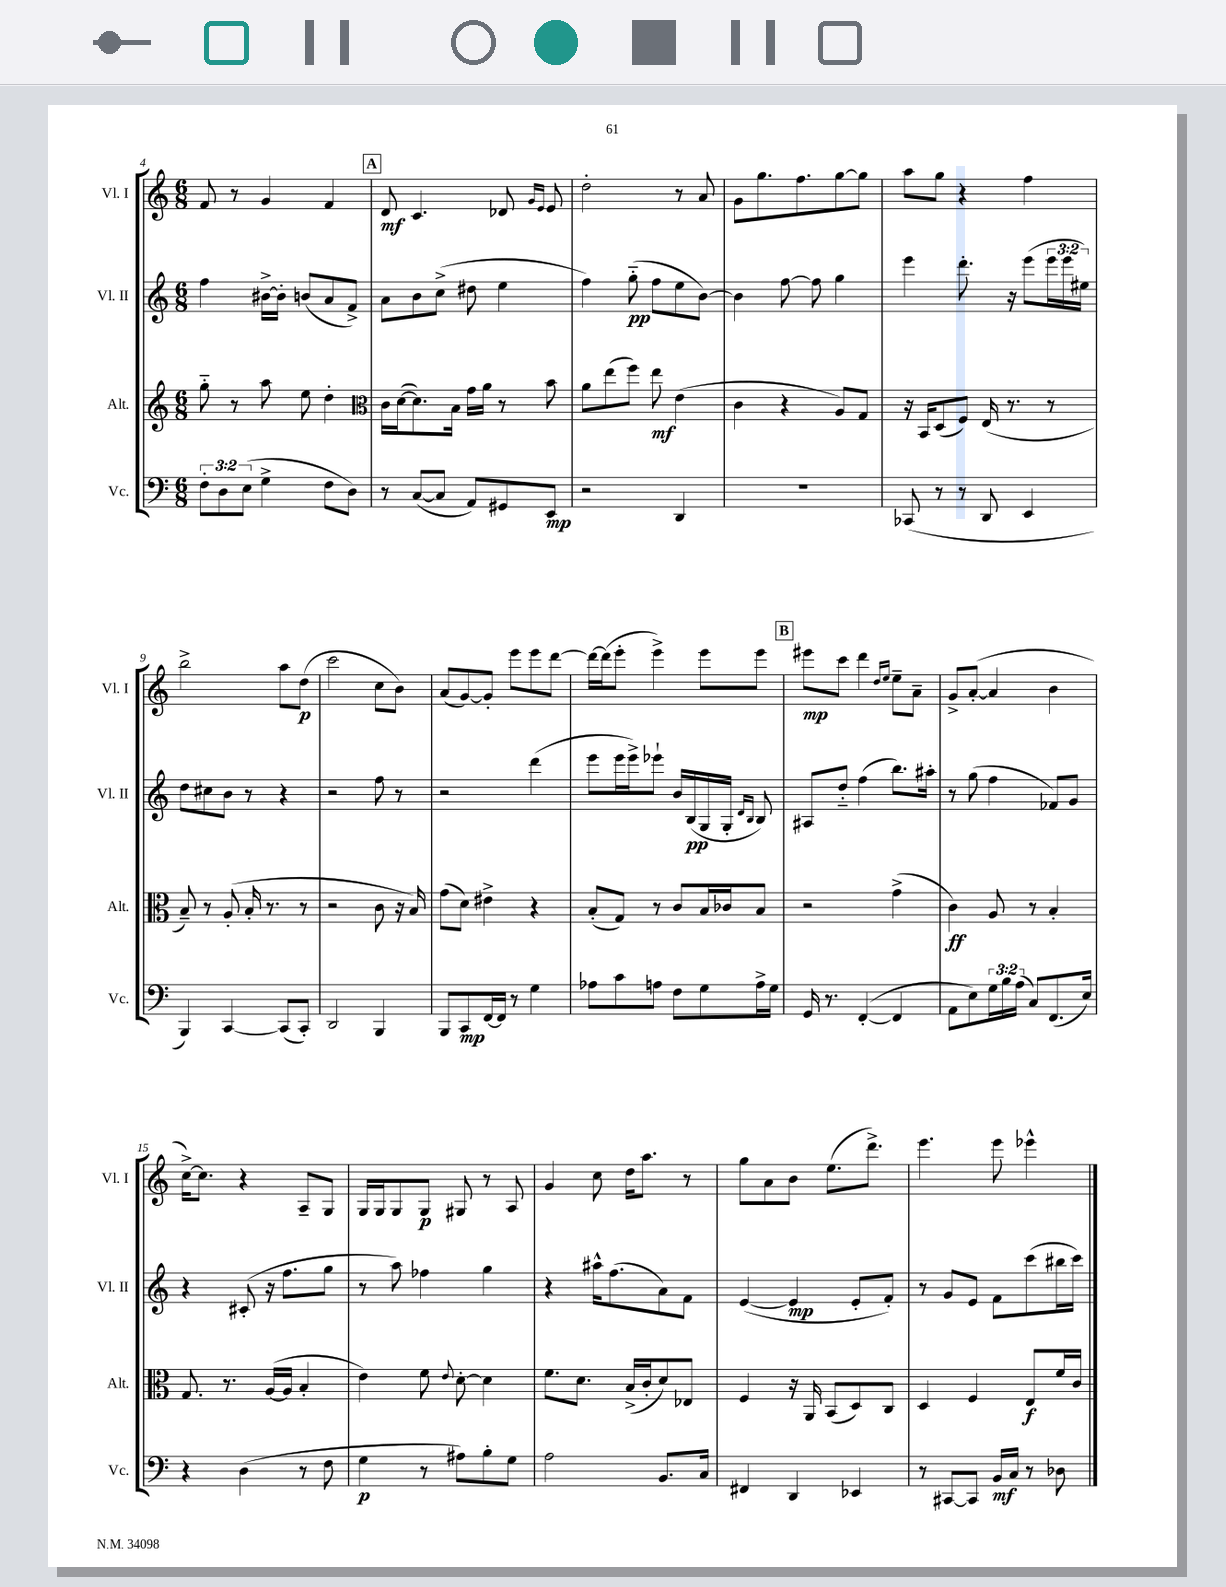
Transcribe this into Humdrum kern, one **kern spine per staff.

**kern	**kern	**kern	**kern
*staff4	*staff3	*staff2	*staff1
*clefF4	*clefG2	*clefG2	*clefG2
*k[]	*k[]	*k[]	*k[]
*M6/8	*M6/8	*M6/8	*M6/8
12F'	8gg'~	4ff	8f
12D	.	.	.
.	8r	.	8r
(12E	.	.	.
4G^	8aa	[16b#^	4g
.	.	16b#']	.
.	8ee	(8b	.
8F	4dd'	8a	4f
8D)	.	8f^)	.
=	=	=	=
*	*clefC3	*	*
8r	16c	8a	8d
.	([16d	.	.
([8C	8.d])	8b	4.c
8C]	.	(8cc^	.
.	16B	.	.
8AA)	16g	8dd#	.
.	16a	.	.
8GG#	8r	4ee	8d-
.	.	.	16qqg
.	.	.	16qqe
8EE	8b	.	8e
=	=	=	=
2r	8a	4ff)	2dd'
.	(8ee	.	.
.	8ff)	(8gg'~	.
.	8ee	8ff	.
4DD	(4e	8ee	8r
.	.	[8b)	8a
=	=	=	=
2.r	4c	4b]	8g
.	.	.	8.gg
.	4r	[8ff	.
.	.	.	8.ff
.	.	8ff]	.
.	8A)	4gg	[8gg
.	8G	.	8gg]
=	=	=	=
(8CC-	16r	4eee	8aa
.	16BB	.	.
8r	(8D	.	8gg
8r	8F)	8.ddd'	4r
8DD	(16E	.	.
.	8.r	16r	.
4EE	.	(8eee	4ff
.	8r	24eee	.
.	.	24eee	.
.	.	24ee#)	.
=	=	=	=
4BBB)	8B~)	8dd	2bb^
.	8r	8cc#	.
[4CC	(8A'	8b	.
.	16B'	8r	.
.	8.r	.	.
(8CC]	.	4r	8aa
8CC')	8r	.	(8dd
=	=	=	=
2DD	2r	2r	2ccc
4BBB	8c	8ff	8cc
.	16r	8r	8b)
.	16B)	.	.
=	=	=	=
8BBB	(8g	2r	(8a
8CC	8d)	.	[8g)
[16FF	4e#^	.	8g']
16FF]	.	.	.
8r	.	.	8eee
4G	4r	(4ddd	8eee
.	.	.	[8ddd
=	=	=	=
8A-	(8B'	8eee	16ddd_
.	.	.	(16ddd]
8c	8G)	16eee	8eee'
.	.	16eee^)	.
8A	8r	8eee-`	4eee^)
8F	8c	16b	.
.	.	(16B	.
8G	16B	16G	8eee
.	16c-	16G'	.
.	.	16qqd	.
.	.	16qqB	.
16A^	8B	8B)	8eee
16G	.	.	.
=	=	=	=
16GG	2r	8A#	8eee#
8.r	.	.	.
.	.	8dd'~	8ccc
([4FF'	.	(4ff	4ddd
.	.	.	16qqdd
.	.	.	16qqee
4FF]	(4g^	8.bb)	8ee~
.	.	.	8a~
.	.	16aa#'	.
=	=	=	=
8AA	4c)	8r	8g^
8E)	.	(8gg	([8a'
24G	8A	4ff	4a]
24B	.	.	.
(24A	.	.	.
8C)	8r	.	.
(8.FF	4B'	8f-)	4b
.	.	8g	.
16E)	.	.	.
=	=	=	=
4r	8.G	4r	[16cc^)
.	.	.	8.cc]
.	8.r	.	.
(4D	.	(8c#'	4r
.	([16A	16r	.
.	16A]	8.ff	.
8r	4B'	.	8A~
8F	.	8gg	8G
=	=	=	=
4G	4e)	8r	16G
.	.	.	16G
.	.	8aa)	8G
8r	8f	4ff-	8G
.	8qqe	.	.
8A#)	[8d'	.	8G#
8B'	4d]	4gg	8r
8G	.	.	8A
=	=	=	=
2A	8.f	4r	4g
.	8.d	.	.
.	.	16aa#^^	8cc
.	.	(8.ff	.
.	(16B^	.	16dd
.	16c'	.	8.aa
8.BB	8d)	8a)	.
.	8E-	8f	8r
16C	.	.	.
=	=	=	=
4FF#	4F	([4e	8gg
.	.	.	8a
4DD	16r	4e]	8b
.	16AA	.	.
.	(8BB	.	(8.ee
4EE-	8D)	8e'	.
.	.	.	8.ddd^)
.	8C	8f')	.
=	=	=	=
8r	4D	8r	4.eee
[8CC#	.	8g	.
8CC#]	4F	8e	.
16BB	.	8f	8eee
16C	.	.	.
8r	8E	(8ccc	4eee-^^
8D-	16f	16bb#	.
.	16c	16ccc)	.
==	==	==	==
*-	*-	*-	*-
